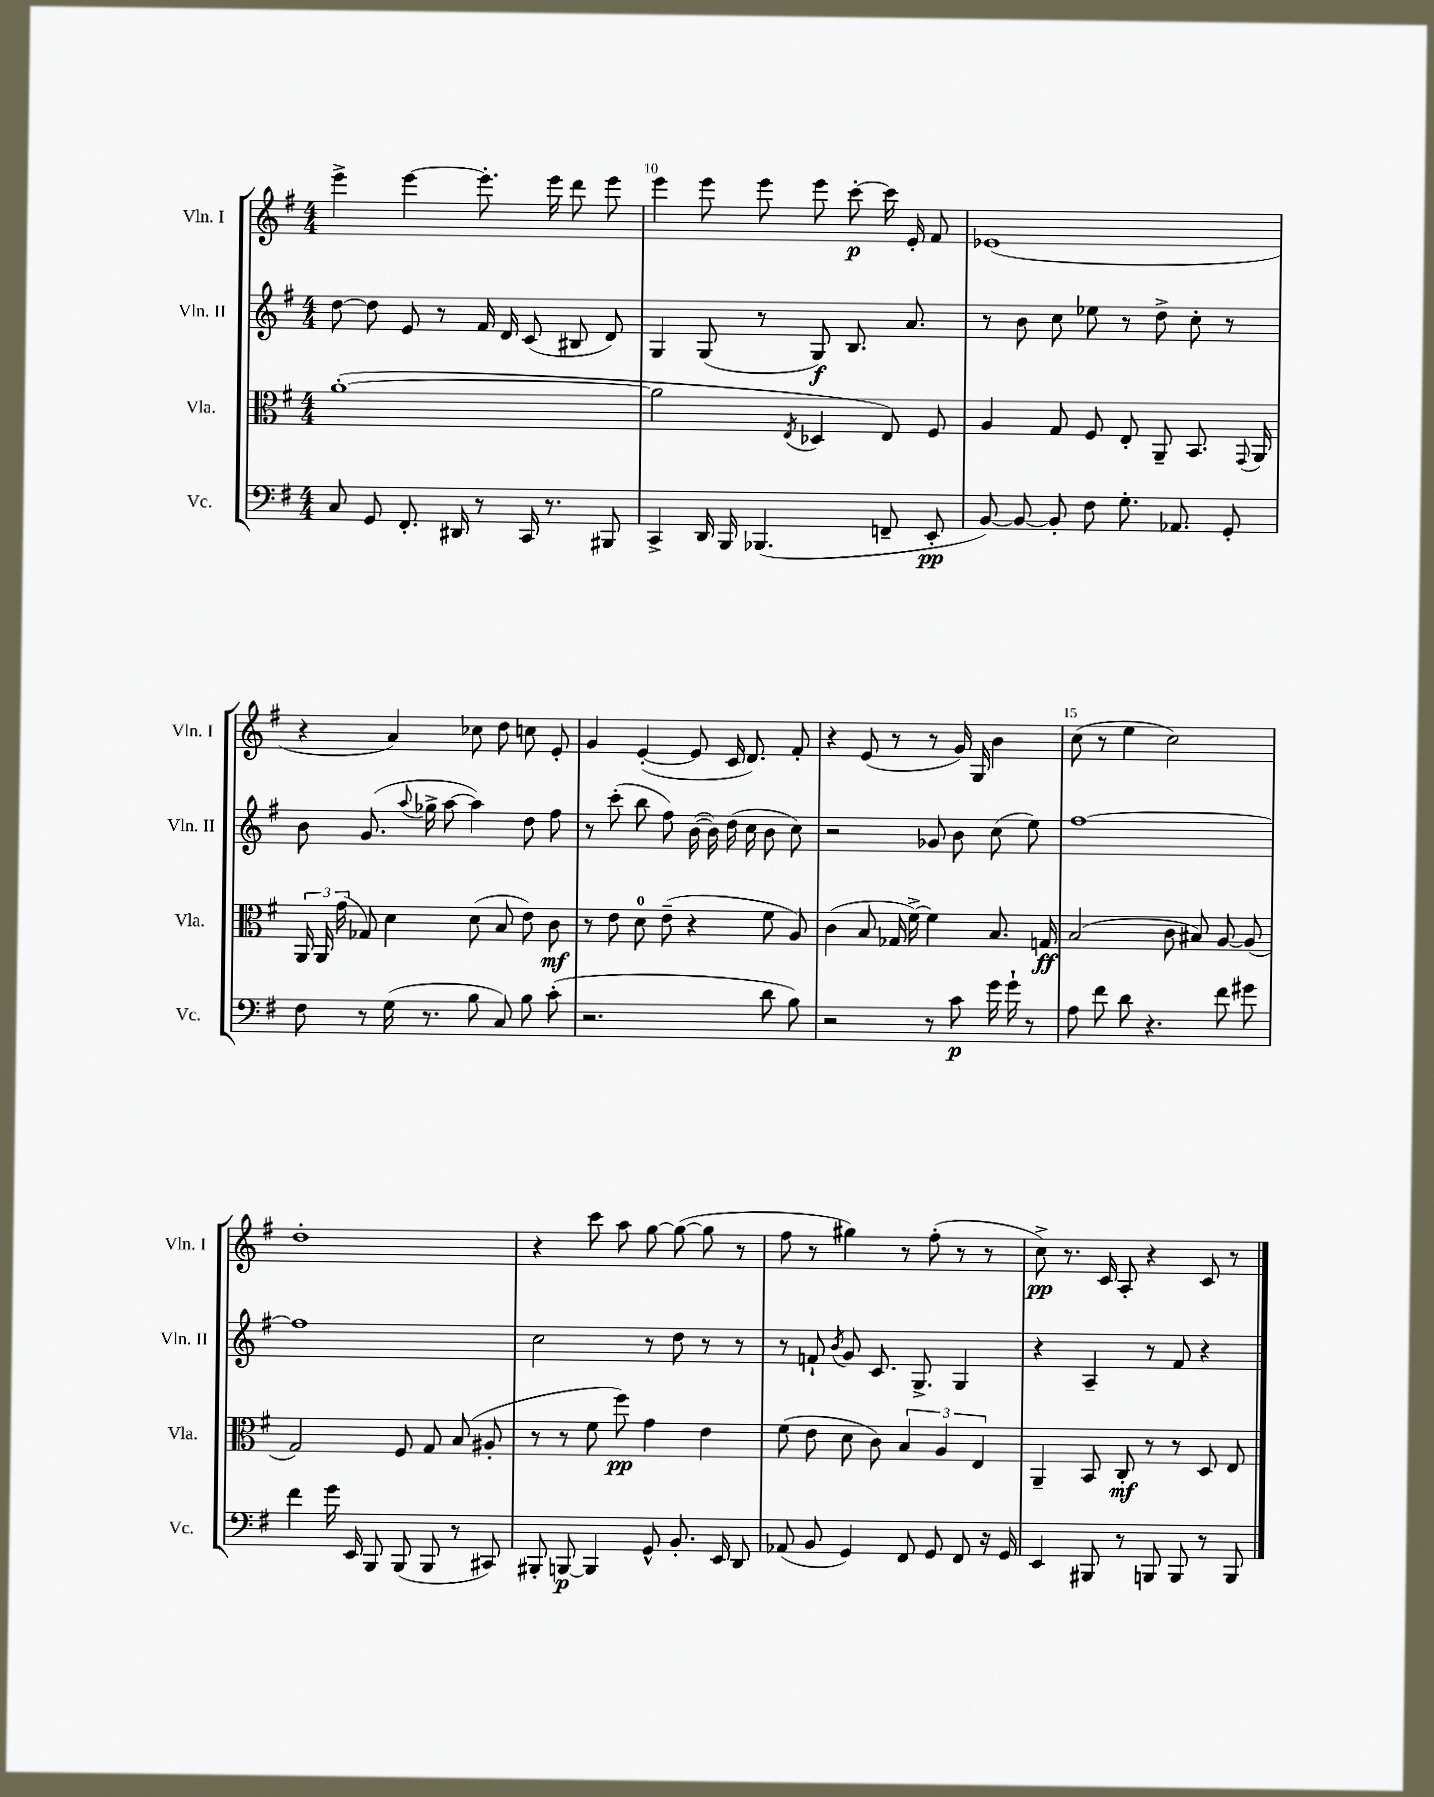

**kern	**kern	**kern	**kern
*staff4	*staff3	*staff2	*staff1
*clefF4	*clefC3	*clefG2	*clefG2
*k[f#]	*k[f#]	*k[f#]	*k[f#]
*M4/4	*M4/4	*M4/4	*M4/4
8C	([1a'	[8dd	4eee^
8GG	.	8dd]	.
8.FF#'	.	8e	[4eee
.	.	8r	.
16DD#	.	.	.
8r	.	16f#	8.eee']
.	.	16d	.
16CC	.	(8c	.
8.r	.	.	16eee
.	.	8B#	8ddd
8BBB#	.	8d)	8eee
=	=	=	=
4CC^	2a]	4G	4eee
16DD	.	(8G	8eee
16BBB	.	.	.
(4.BBB-	.	8r	8eee
.	8qE	.	.
.	4D-	8G)	8eee
.	.	8.B	[8ccc'
8FF~	8E)	.	16ccc]
.	.	8.a	16e'
8EE'	8F#	.	8f#
=	=	=	=
[8BB)	4A	8r	(1e-
8BB_	.	8b	.
8BB']	8G	8cc	.
8F#	8F#	8ee-	.
8.G'	8E'	8r	.
.	8AA~	8dd^	.
8.AA-	.	.	.
.	8.BB	8cc'	.
8GG'	.	8r	.
.	8qqGG	.	.
.	16AA	.	.
=	=	=	=
8F#	24AA	8b	4r
.	24AA	.	.
.	(24g	.	.
8r	8G-)	(8.g	.
(16G	4d	.	4a)
.	.	8qqaa	.
8.r	.	16gg-^	.
.	.	[8aa	.
8B	(8d	4aa])	8cc-
8C)	8B	.	8dd
8B	8e)	8dd	8cc
(8c'	8c	8ff#	8e'
=	=	=	=
2.r	8r	8r	4g
.	8e	(8ccc'	.
.	8d	8bb	([4e'
.	(8e~	8ff#)	.
.	4r	([16b	8e]
.	.	16b])	.
.	.	(16dd	16c
.	.	16cc	8.d)
8d	8f#	8b	.
8B)	8A)	8cc)	8f#'
=	=	=	=
2r	(4c	2r	4r
.	8B	.	(8e
.	16G-	.	8r
.	[16f#^)	.	.
8r	4f#]	8g-	8r
8c	.	8b	16g)
.	.	.	16G
16g	8.B	(8cc	4b
16g`	.	.	.
8r	.	8ee)	.
.	16G	.	.
=	=	=	=
8A	(2B	[1ff#	(8cc
8f#	.	.	8r
8d	.	.	4ee
4.r	.	.	.
.	8c	.	2cc)
.	8B#)	.	.
8f#	[8A	.	.
8g#	(8A]	.	.
=	=	=	=
4f#	2G)	1ff#]	1dd'
16g	.	.	.
16EE	.	.	.
8BBB	.	.	.
(8BBB	8F#	.	.
8BBB	8G	.	.
8r	(8B	.	.
8CC#)	8A#'	.	.
=	=	=	=
8BBB#'	8r	2cc	4r
[8BBB	8r	.	.
4BBB]	8f#	.	8ccc
.	8ff#)	.	8aa
8GG^^	4g	8r	[8gg
8.BB'	.	8dd	(8gg_
.	4e	8r	8gg]
16EE	.	.	.
8DD	.	8r	8r
=	=	=	=
(8AA-	(8f#	8r	8ff#
8BB	8e	8f`	8r
.	.	8qb	.
4GG)	8d	8g	4gg#)
.	8c)	8.c	.
8FF#	6B	.	8r
.	.	8.G^	.
8GG	.	.	(8ff#'
.	6A	.	.
8FF#	.	4G	8r
.	6E	.	.
16r	.	.	8r
16GG	.	.	.
=	=	=	=
4EE	4AA~	4r	8cc^)
.	.	.	8.r
8BBB#	8BB	4A~	.
.	.	.	16c
8r	8C'	.	8A'
8BBB	8r	8r	4r
8BBB	8r	8f#	.
8r	8D	4r	8c
8BBB	8E	.	8r
==	==	==	==
*-	*-	*-	*-
